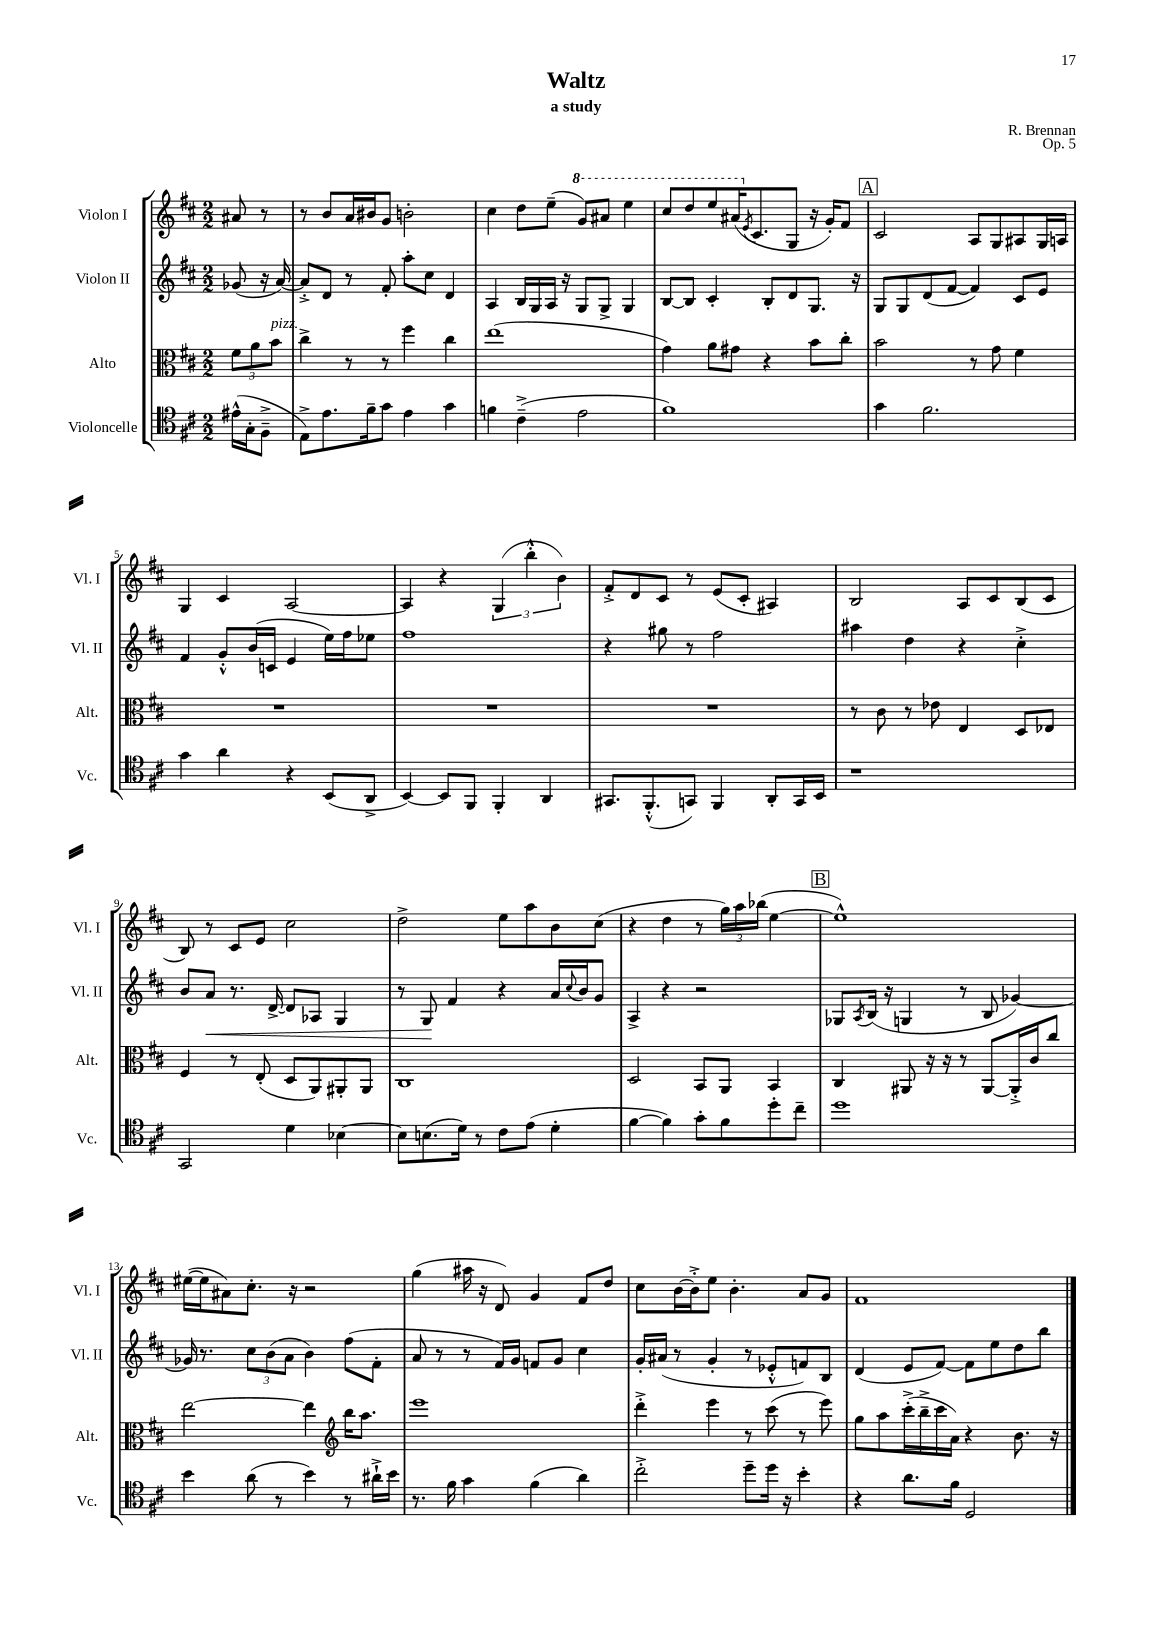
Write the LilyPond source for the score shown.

\header { title = "Waltz" composer = "R. Brennan" subtitle = "a study" opus = "Op. 5" }
<<
\new StaffGroup <<
\new Staff = "s0" \with { instrumentName = "Violon I" shortInstrumentName = "Vl. I" } {
    \clef treble \key d \major \numericTimeSignature \time 2/2 \partial 4
    ais'8 r8 |
    r8 b'8 a'16 bis'16 g'8 b'2-. |
    cis''4 d''8 e''8--( \ottava #1 g''8) ais''8 e'''4 |
    cis'''8 d'''8 e'''8 ais''16( \ottava #0 \acciaccatura { e'8 } cis'8. g8 r16 g'16-.) fis'8 |
    \mark \markup { \box "A" } cis'2 a8 g8 ais8 g16 a16 |
    g4 cis'4 a2~ |
    a4 r4 \tuplet 3/2 { g4( b''4-.-^ b'4) } |
    fis'8-.-> d'8 cis'8 r8 e'8( cis'8-. ais4) |
    b2 a8 cis'8 b8( cis'8 |
    b8) r8 cis'8 e'8 cis''2 |
    d''2-> e''8 a''8 b'8 cis''8( |
    r4 d''4 r8 \tuplet 3/2 { g''16) a''16 bes''16( } e''4~ |
    \mark \markup { \box "B" } e''1-^) |
    eis''16~( eis''16 ais'8) cis''8.-. r16 r2 |
    g''4( ais''16 r16 d'8) g'4 fis'8 d''8 |
    cis''8 b'16~ b'16-.-> e''8 b'4.-. a'8 g'8 |
    fis'1 \bar "|." |
}
\new Staff = "s1" \with { instrumentName = "Violon II" shortInstrumentName = "Vl. II" } {
    \clef treble \key d \major \numericTimeSignature \time 2/2 \partial 4
    ges'8( r16 a'16~) |
    a'8-.-> d'8 r8 fis'8-. a''8-. cis''8 d'4 |
    a4 b16 g16 a16 r16 g8 g8-> g4 |
    b8~ b8 cis'4-. b8-. d'8 g8. r16 |
    \mark \markup { \box "A" } g8 g8 d'8( fis'8~ fis'4) cis'8 e'8 |
    fis'4 g'8-.-^ b'16( c'16 e'4 e''16) fis''16 ees''8 |
    fis''1 |
    r4 gis''8 r8 fis''2 |
    ais''4 d''4 r4 cis''4-.-> |
    b'8 a'8\< r8. d'16~-> d'8 aes8 g4 |
    r8 g8\! fis'4 r4 a'16 \appoggiatura { cis''8 } b'16 g'8 |
    a4-> r4 r2 |
    \mark \markup { \box "B" } ges8 \acciaccatura { a8 } b16( r16 g4 r8 b8 ges'4~) |
    ges'16 r8. \tuplet 3/2 { cis''8 b'8( a'8 } b'4) fis''8( fis'8-. |
    a'8 r8 r8 fis'16) g'16 f'8 g'8 cis''4 |
    g'16-. ais'16( r8 g'4-. r8 ees'8-.-^ f'8) b8 |
    d'4( e'8 fis'8~) fis'8 e''8 d''8 b''8 \bar "|." |
}
\new Staff = "s2" \with { instrumentName = "Alto" shortInstrumentName = "Alt." } {
    \clef alto \key d \major \numericTimeSignature \time 2/2 \partial 4
    \tuplet 3/2 { fis'8 a'8 b'8^\markup { \italic "pizz." } } |
    cis''4-> r8 r8 fis''4 cis''4 |
    e''1( |
    g'4) a'8 gis'8 r4 b'8 cis''8-. |
    \mark \markup { \box "A" } b'2 r8 g'8 fis'4 |
    R1 |
    R1 |
    R1 |
    r8 cis'8 r8 ees'8 e4 d8 ees8 |
    fis4 r8 e8-.( d8 a,8) ais,8-. ais,8 |
    cis1 |
    d2 b,8 a,8 b,4 |
    \mark \markup { \box "B" } cis4 ais,8 r16 r16 r8 ais,8~ ais,16-.-> cis'16 cis''8 |
    e''2~ e''4 \clef treble b''16 a''8. |
    e'''1 |
    d'''4-.-> e'''4 r8 cis'''8( r8 e'''8) |
    g''8 a''8 cis'''16-.->( b''16---> cis'''16 a'16) r4 b'8. r16 \bar "|." |
}
\new Staff = "s3" \with { instrumentName = "Violoncelle" shortInstrumentName = "Vc." } {
    \clef tenor \key d \major \numericTimeSignature \time 2/2 \partial 4
    eis'16-^( g16-. fis8---> |
    e8->) e'8. fis'16-- g'8 e'4 g'4 |
    f'4 cis'4--->( e'2 |
    fis'1) |
    \mark \markup { \box "A" } g'4 fis'2. |
    g'4 a'4 r4 b,8( a,8-> |
    b,4~) b,8 fis,8 fis,4-. a,4 |
    gis,8. fis,8.-.-^( g,8) fis,4 a,8-. g,16 b,16 |
    r1 |
    g,2 d'4 bes4~ |
    bes8 b8.( d'16) r8 cis'8 e'8( d'4-. |
    fis'4~ fis'4) g'8-. fis'8 d''8-. cis''8-- |
    \mark \markup { \box "B" } d''1 |
    b'4 a'8( r8 b'4) r8 ais'16-!-> b'16 |
    r8. fis'16 g'4 fis'4( a'4) |
    cis''2-.-> d''8-- d''16 r16 b'4-. |
    r4 a'8. fis'16 d2 \bar "|." |
}
>>
>>
